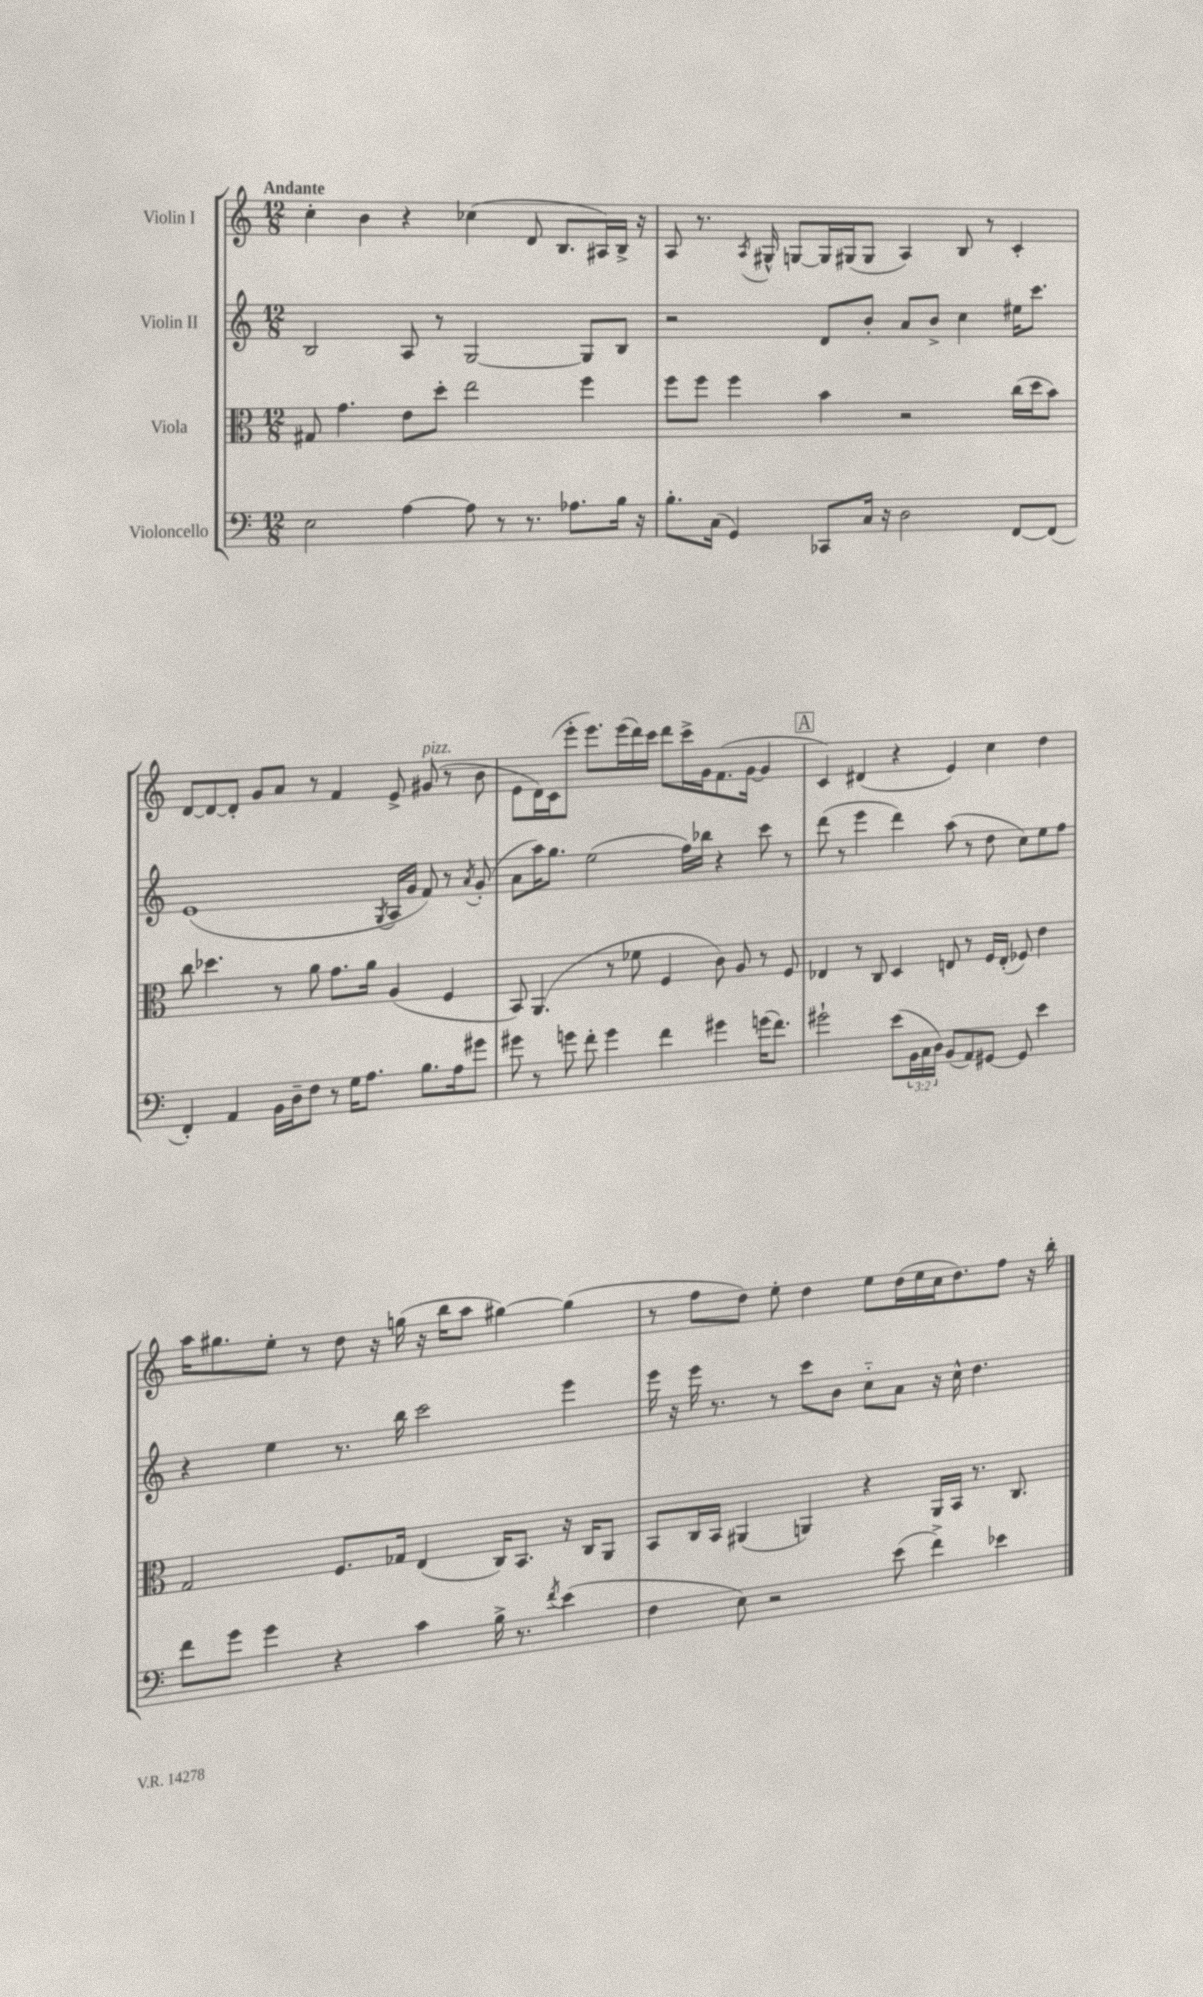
<<
\new StaffGroup <<
\new Staff = "s0" \with { instrumentName = "Violin I" } {
    \clef treble \key c \major \numericTimeSignature \time 12/8 \tempo "Andante"
    c''4-. b'4 r4 ces''4( d'8 b8. ais16) b16-> r16 |
    a8 r8. \acciaccatura { a8 } gis16-^ g8~ g16 gis16( gis8 a4) b8 r8 c'4-. |
    d'8~ d'8~ d'8-. g'8 a'8 r8 f'4 e'8-> gis'8^\markup { \italic "pizz." }( r8 b'8 |
    e'8 d'16) c'16( e'''8-. e'''8.) e'''16( d'''16) c'''16 d'''8 c'''16-> g'16 f'8.( g'16~ g'4 |
    \mark \markup { \box "A" } c'4) dis'4( r4 e'4) c''4 d''4 |
    a''16 gis''8. e''8-. r8 d''8 r16 g''16( r16 b''16 a''8 gis''4~) gis''4( |
    r8 f''8 d''8) e''8-. d''4 e''8 d''16( e''16 c''16 d''8.) f''8 r16 b''16-. \bar "|." |
}
\new Staff = "s1" \with { instrumentName = "Violin II" } {
    \clef treble \key c \major \numericTimeSignature \time 12/8
    b2 a8 r8 g2~ g8 b8 |
    r2 d'8 b'8-. a'8 b'8-> c''4 eis''16 c'''8. |
    e'1( \acciaccatura { g8 } a16 g'16 f'8) r8 \acciaccatura { a'8 } g'8-.( |
    a'8 a''16) g''8. e''2( f''16) bes''16 r4 c'''8 r8 |
    \mark \markup { \box "A" } d'''8( r8 e'''4 d'''4) a''8( r8 d''8 c''8) e''8 f''8 |
    r4 e''4 r8. b''16 c'''2 e'''4 |
    e'''16 r16 e'''16 r8. r8 c'''8 b'8 c''8-_ a'8 r16 c''16-^ d''4. \bar "|." |
}
\new Staff = "s2" \with { instrumentName = "Viola" } {
    \clef alto \key c \major \numericTimeSignature \time 12/8
    gis8 g'4. e'8 d''8-. e''2 f''4 |
    f''8 f''8 f''4 b'4 r2 c''16( d''16 b'8) |
    c''8 des''4. r8 a'8 g'8. a'16 a4( f4 |
    b,8) a,4.( r8 fes'8 f4 c'8) a8 r8 f8 |
    \mark \markup { \box "A" } ees4 r8 c8 d4 e8 r8 f16 e16-.( fes8) e'4 |
    g2 f8. ges16 e4( c16) b,8. r16 c16 a,8 |
    b,8 c16 b,16 ais,4( a,4) r4 a,16 b,16 r8. c8. \bar "|." |
}
\new Staff = "s3" \with { instrumentName = "Violoncello" } {
    \clef bass \key c \major \numericTimeSignature \time 12/8 \override Staff.TupletNumber.text = #tuplet-number::calc-fraction-text
    e2 a4~ a8 r8 r8. aes8. b16 r16 |
    b8.-. c16( g,4) ces,8 c16 r16 d2 f,8~ f,8( |
    f,4-.) a,4 b,16 d16-- f8 r8 g16 a8. b8. a16 gis'8 |
    gis'8 r8 g'8 f'8-. g'4 f'4 gis'4 g'16( f'8.) |
    \mark \markup { \box "A" } gis'2-! e'8( \tuplet 3/2 { b,16 c16 d16) } b,8( a,8) gis,8~ gis,8 e'4 |
    f'8 g'8 g'4 r4 c'4 b16-> r8. \acciaccatura { f'8 } e'4( |
    f4 e8) r2 e'8( f'4->) ees'4 \bar "|." |
}
>>
>>
\layout { \context { \Score \remove "Bar_number_engraver" } }
